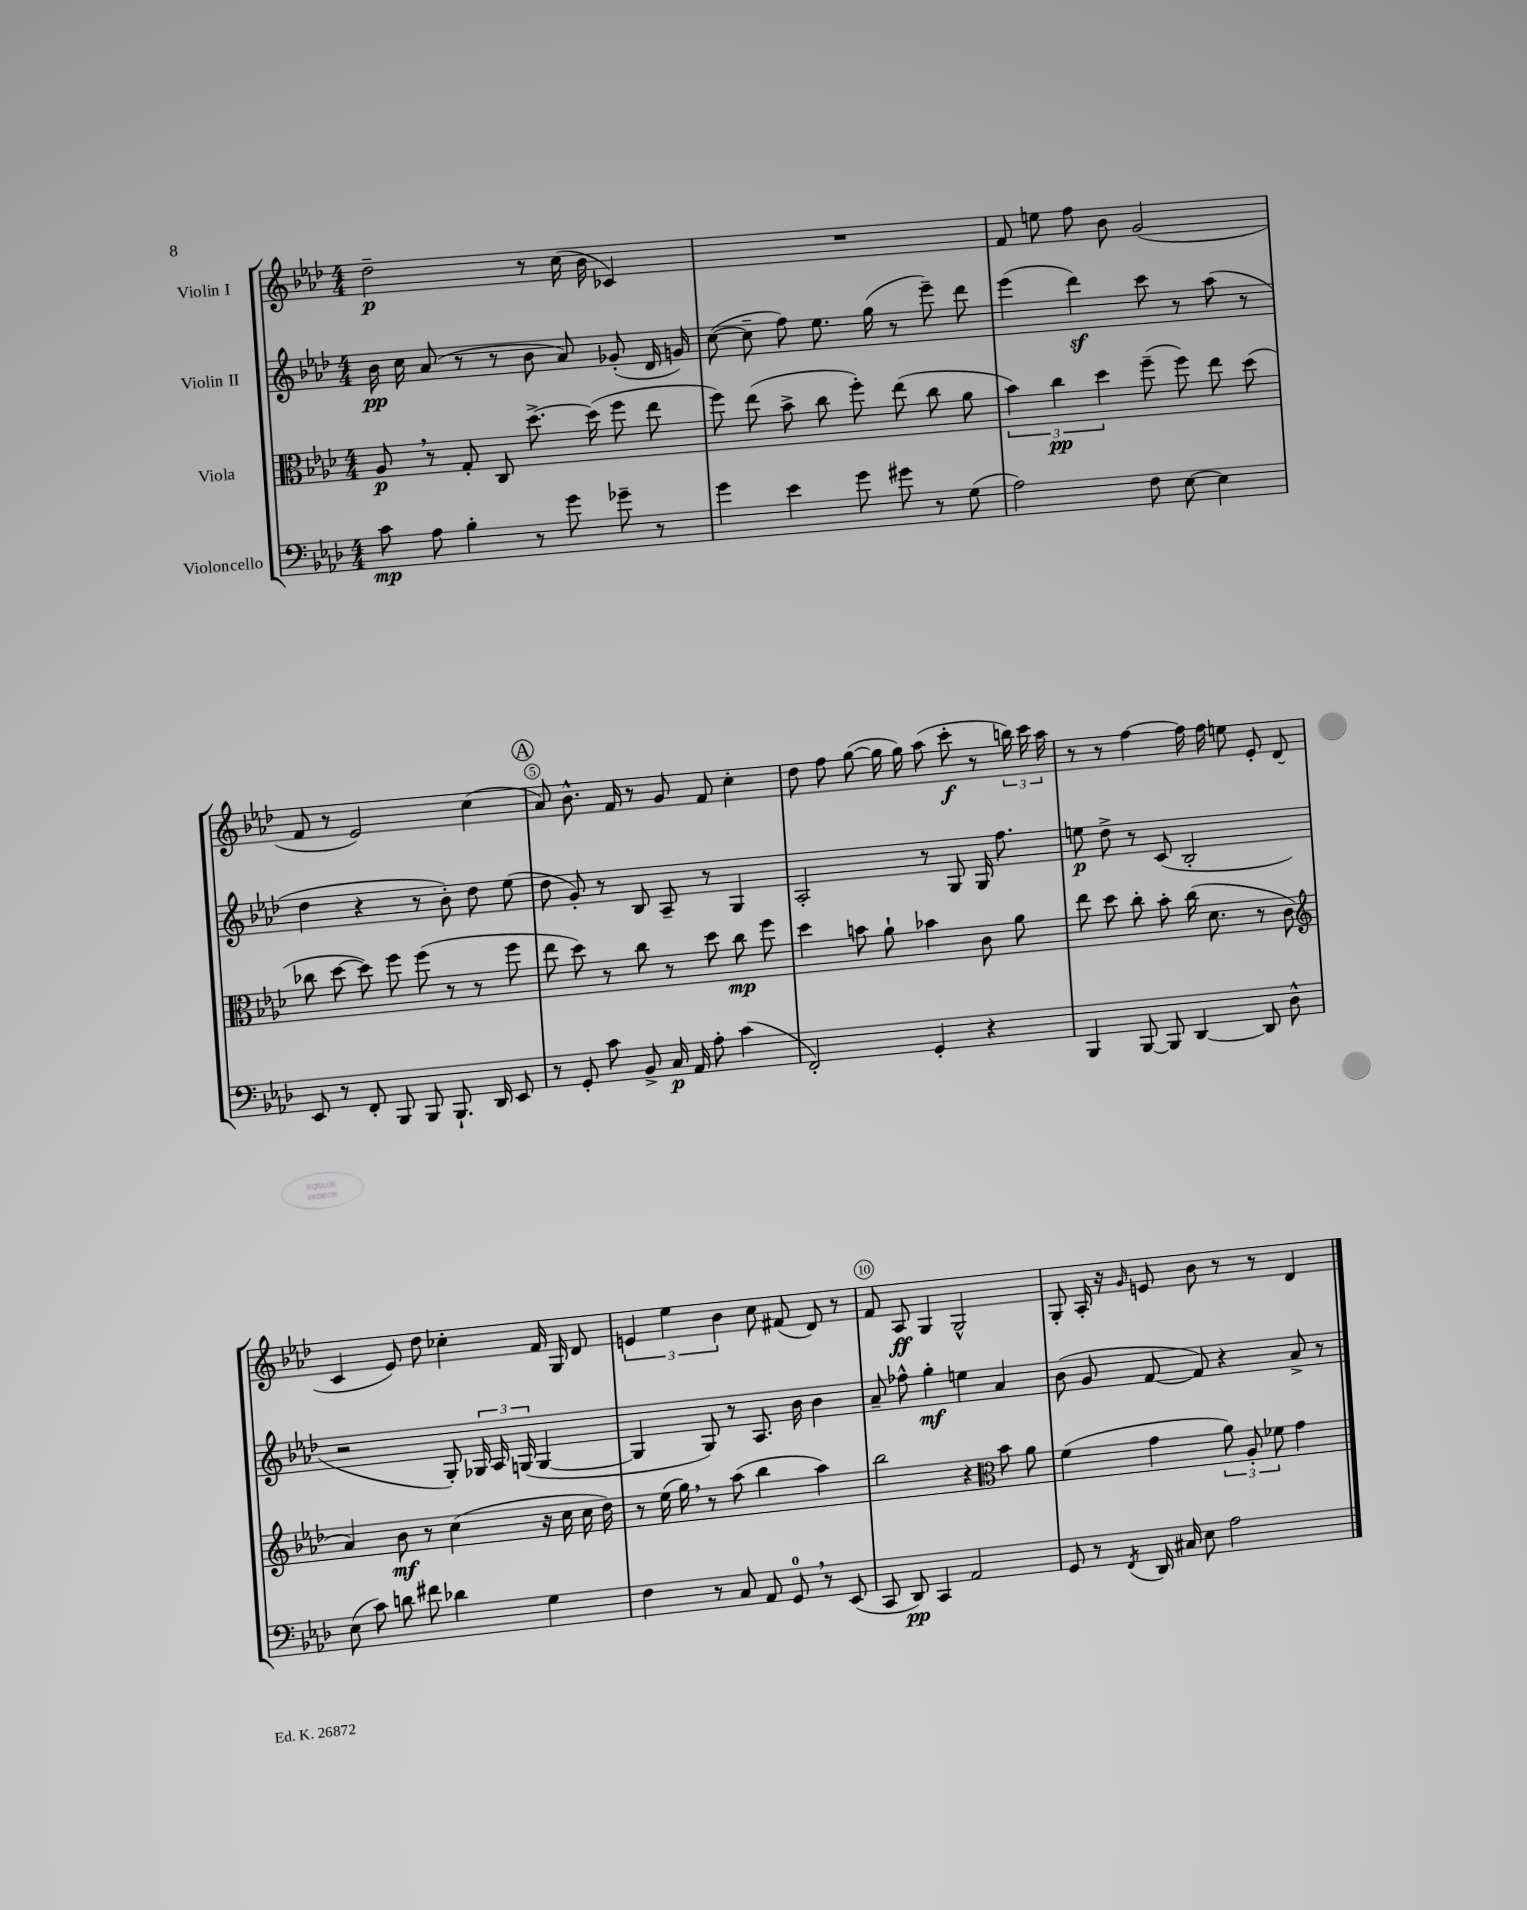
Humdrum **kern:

**kern	**dynam	**kern	**dynam	**kern	**dynam	**kern	**dynam
*part4	*part4	*part3	*part3	*part2	*part2	*part1	*part1
*staff4	*staff4	*staff3	*staff3	*staff2	*staff2	*staff1	*staff1
*I"Violoncello	*	*I"Viola	*	*I"Violin II	*	*I"Violin I	*
*clefF4	*	*clefC3	*	*clefG2	*	*clefG2	*
*k[b-e-a-d-]	*	*k[b-e-a-d-]	*	*k[b-e-a-d-]	*	*k[b-e-a-d-]	*
*M4/4	*	*M4/4	*	*M4/4	*	*M4/4	*
=1	=1	=1	=1	=1	=1	=1	=1
8c\	mp	8A-,/	p	16b-\	pp	2dd-~\	p
.	.	.	.	16cc\	.	.	.
8A-\	.	8r	.	(8a-/	.	.	.
4B-'\	.	8G'/	.	8r	.	.	.
.	.	8C/	.	8r	.	.	.
8r	.	[8.dd-^\	.	8b-\	.	8r	.
8g\	.	.	.	8a-/)	.	(16cc\	.
.	.	(16dd-\]	.	.	.	16b-\	.
8g-X~\	.	8ff\	.	(8g-X'/	.	4c-X/)	.
8r	.	8ee-\	.	16d-/	.	.	.
.	.	.	.	16gn/)	.	.	.
=2	=2	=2	=2	=2	=2	=2	=2
4g\	.	8ff\)	.	([8cc\	.	1r	.
.	.	(8ee-\	.	8cc~\]	.	.	.
4e-\	.	8b-^\	.	8ff\)	.	.	.
.	.	8cc\	.	8.ee-\	.	.	.
8g\	.	8ff'\)	.	.	.	.	.
.	.	.	.	(16gg\	.	.	.
8g#X\	.	(8ee-\	.	8r	.	.	.
8r	.	8cc\	.	8eee-~\)	.	.	.
(8G\	.	8a-\	.	8ddd-\	.	.	.
=3	=3	=3	=3	=3	=3	=3	=3
2A-\)	.	6b-\)	.	(4eee-\	.	8f/	.
.	.	.	.	.	.	8een\	.
.	.	6cc\	pp	.	.	.	.
.	.	.	.	4ddd-z\)	.	8ff\	.
.	.	6dd-\	.	.	.	.	.
.	.	.	.	.	.	8b-\	.
8F\	.	(8ff~\	.	8ccc\	.	(2g/	.
[8E-\	.	8ff\)	.	8r	.	.	.
4E-\]	.	8ee-\	.	(8aa-\	.	.	.
.	.	(8dd-\	.	8r	.	.	.
!!LO:LB:g=z
=4	=4	=4	=4	=4	=4	=4	=4
8EE-/	.	8cc-X\	.	4dd-\	.	8f/	.
8r	.	[8dd-\	.	.	.	8r	.
8FF'/	.	8dd-\])	.	4r	.	2e-/)	.
8BBB-/	.	8ff\	.	.	.	.	.
8BBB-/	.	(8ff\	.	8r	.	.	.
8.BBB-`/	.	8r	.	8b-'\)	.	.	.
.	.	8r	.	8dd-\	.	(4cc\	.
16DD-/	.	.	.	.	.	.	.
8EE-/	.	8ff\	.	(8ee-\	.	.	.
!!LO:REH:place=s1:t=A
=5	=5	=5	=5	=5	=5	=5	=5
8r	.	8ee-\	.	8dd-\	.	8a-/)	.
8GG'/	.	8dd-\)	.	8g'/)	.	8.b-^^\	.
8c\	.	8r	.	8r	.	.	.
.	.	.	.	.	.	16f/	.
8BB-^/	.	8cc\	.	8B-/	.	8r	.
16C/	p	8r	.	8A-~/	.	8g/	.
16AA-/	.	.	.	.	.	.	.
8A-'\	.	8dd-\	.	8r	.	8f/	.
(4c\	.	8cc\	mp	4G/	.	4cc'\	.
.	.	8ff\	.	.	.	.	.
=6	=6	=6	=6	=6	=6	=6	=6
2FF'/)	.	4dd-\	.	2A-'/	.	8dd-\	.
.	.	.	.	.	.	8ff\	.
.	.	8bn\	.	.	.	([8gg\	.
.	.	8a-`\	.	.	.	16gg\]	.
.	.	.	.	.	.	16gg\)	.
4GG'/	.	4b-X\	.	8r	.	(8aa-\	.
.	.	.	.	8G/	.	8ccc'\	f
4r	.	8c\	.	16G/	.	8r	.
.	.	.	.	8.ff\	.	.	.
.	.	8a-\	.	.	.	24bbn\)	.
.	.	.	.	.	.	24ccc\	.
.	.	.	.	.	.	24aa-\	.
=7	=7	=7	=7	=7	=7	=7	=7
4BBB-/	.	8ee-\	.	8een\	p	8r	.
.	.	8dd-\	.	8dd-^\	.	8r	.
[8BBB-/	.	8cc'\	.	8r	.	[4ff\	.
8BBB-/]	.	8b-'\	.	(8c/	.	.	.
[4DD-/	.	(16cc\	.	2B-'/	.	16ff\]	.
.	.	8.d-\	.	.	.	16ff\	.
.	.	.	.	.	.	8een\	.
8DD-/]	.	8r	.	.	.	8e-'/	.
8D-^^\	.	8c\	.	.	.	(8d-/	.
!!LO:LB:g=z
=8	=8	=8	=8	=8	=8	=8	=8
*	*	*clefG2	*	*	*	*	*
(8E-\	.	4a-/)	.	2r	.	4c/	.
8c\)	.	.	.	.	.	.	.
8dn\	.	8b-\	mf	.	.	8e-/)	.
8f#X\	.	8r	.	.	.	8dd-\	.
4d-X\	.	(4cc\	.	8G'/)	.	4cc-X'\	.
.	.	.	.	24G-X/	.	.	.
.	.	.	.	24A-/	.	.	.
.	.	.	.	(24Gn/	.	.	.
4G\	.	16r	.	[4G/	.	16f/	.
.	.	16cc\	.	.	.	16G/	.
.	.	16cc\	.	.	.	8d-/	.
.	.	16dd-\)	.	.	.	.	.
=9	=9	=9	=9	=9	=9	=9	=9
4F\	.	8r	.	4G/]	.	6en/	.
.	.	(16ee-\	.	.	.	.	.
.	.	.	.	.	.	6ee-\	.
.	.	16gg,\)	.	.	.	.	.
8r	.	8r	.	8G/)	.	.	.
.	.	.	.	.	.	6b-\	.
8C/	.	(8aa-\	.	8r	.	.	.
8AA-/	.	4bb-\	.	8.A-/	.	8cc\	.
8GG,/	.	.	.	.	.	(8f#X/	.
.	.	.	.	16b-\	.	.	.
8r	.	4aa-\)	.	4b-\	.	8d-/)	.
(8EE-/	.	.	.	.	.	8r	.
=10	=10	=10	=10	=10	=10	=10	=10
8CC/	.	2bb-\	.	8a-~/	.	8f/	.
8DD-/)	pp	.	.	8ff-X^^\	.	8A-/	ff
4CC/	.	.	.	4gg'\	mf	4G/	.
2AA-/	.	4r	.	4een\	.	2G^^/	.
*	*	*clefC3	*	*	*	*	*
.	.	8b-\	.	4a-/	.	.	.
.	.	8a-\	.	.	.	.	.
=11	=11	=11	=11	=11	=11	=11	=11
8GG/	.	(4f\	.	(8b-\	.	8G'/	.
8r	.	.	.	8g/	.	16A-'/	.
.	.	.	.	.	.	16r	.
8qFF/	.	.	.	.	.	16qqg/	.
16DD-/	.	4g\	.	[8f/	.	8en/	.
16C#X/	.	.	.	.	.	.	.
8E-\	.	.	.	8f/])	.	8b-\	.
2A-\	.	12a-\)	.	4r	.	8r	.
.	.	12A-'/	.	.	.	.	.
.	.	.	.	.	.	8r	.
.	.	12f-X\	.	.	.	.	.
.	.	4g\	.	8a-^/	.	4d-/	.
.	.	.	.	8r	.	.	.
==	==	==	==	==	==	==	==
*-	*-	*-	*-	*-	*-	*-	*-
